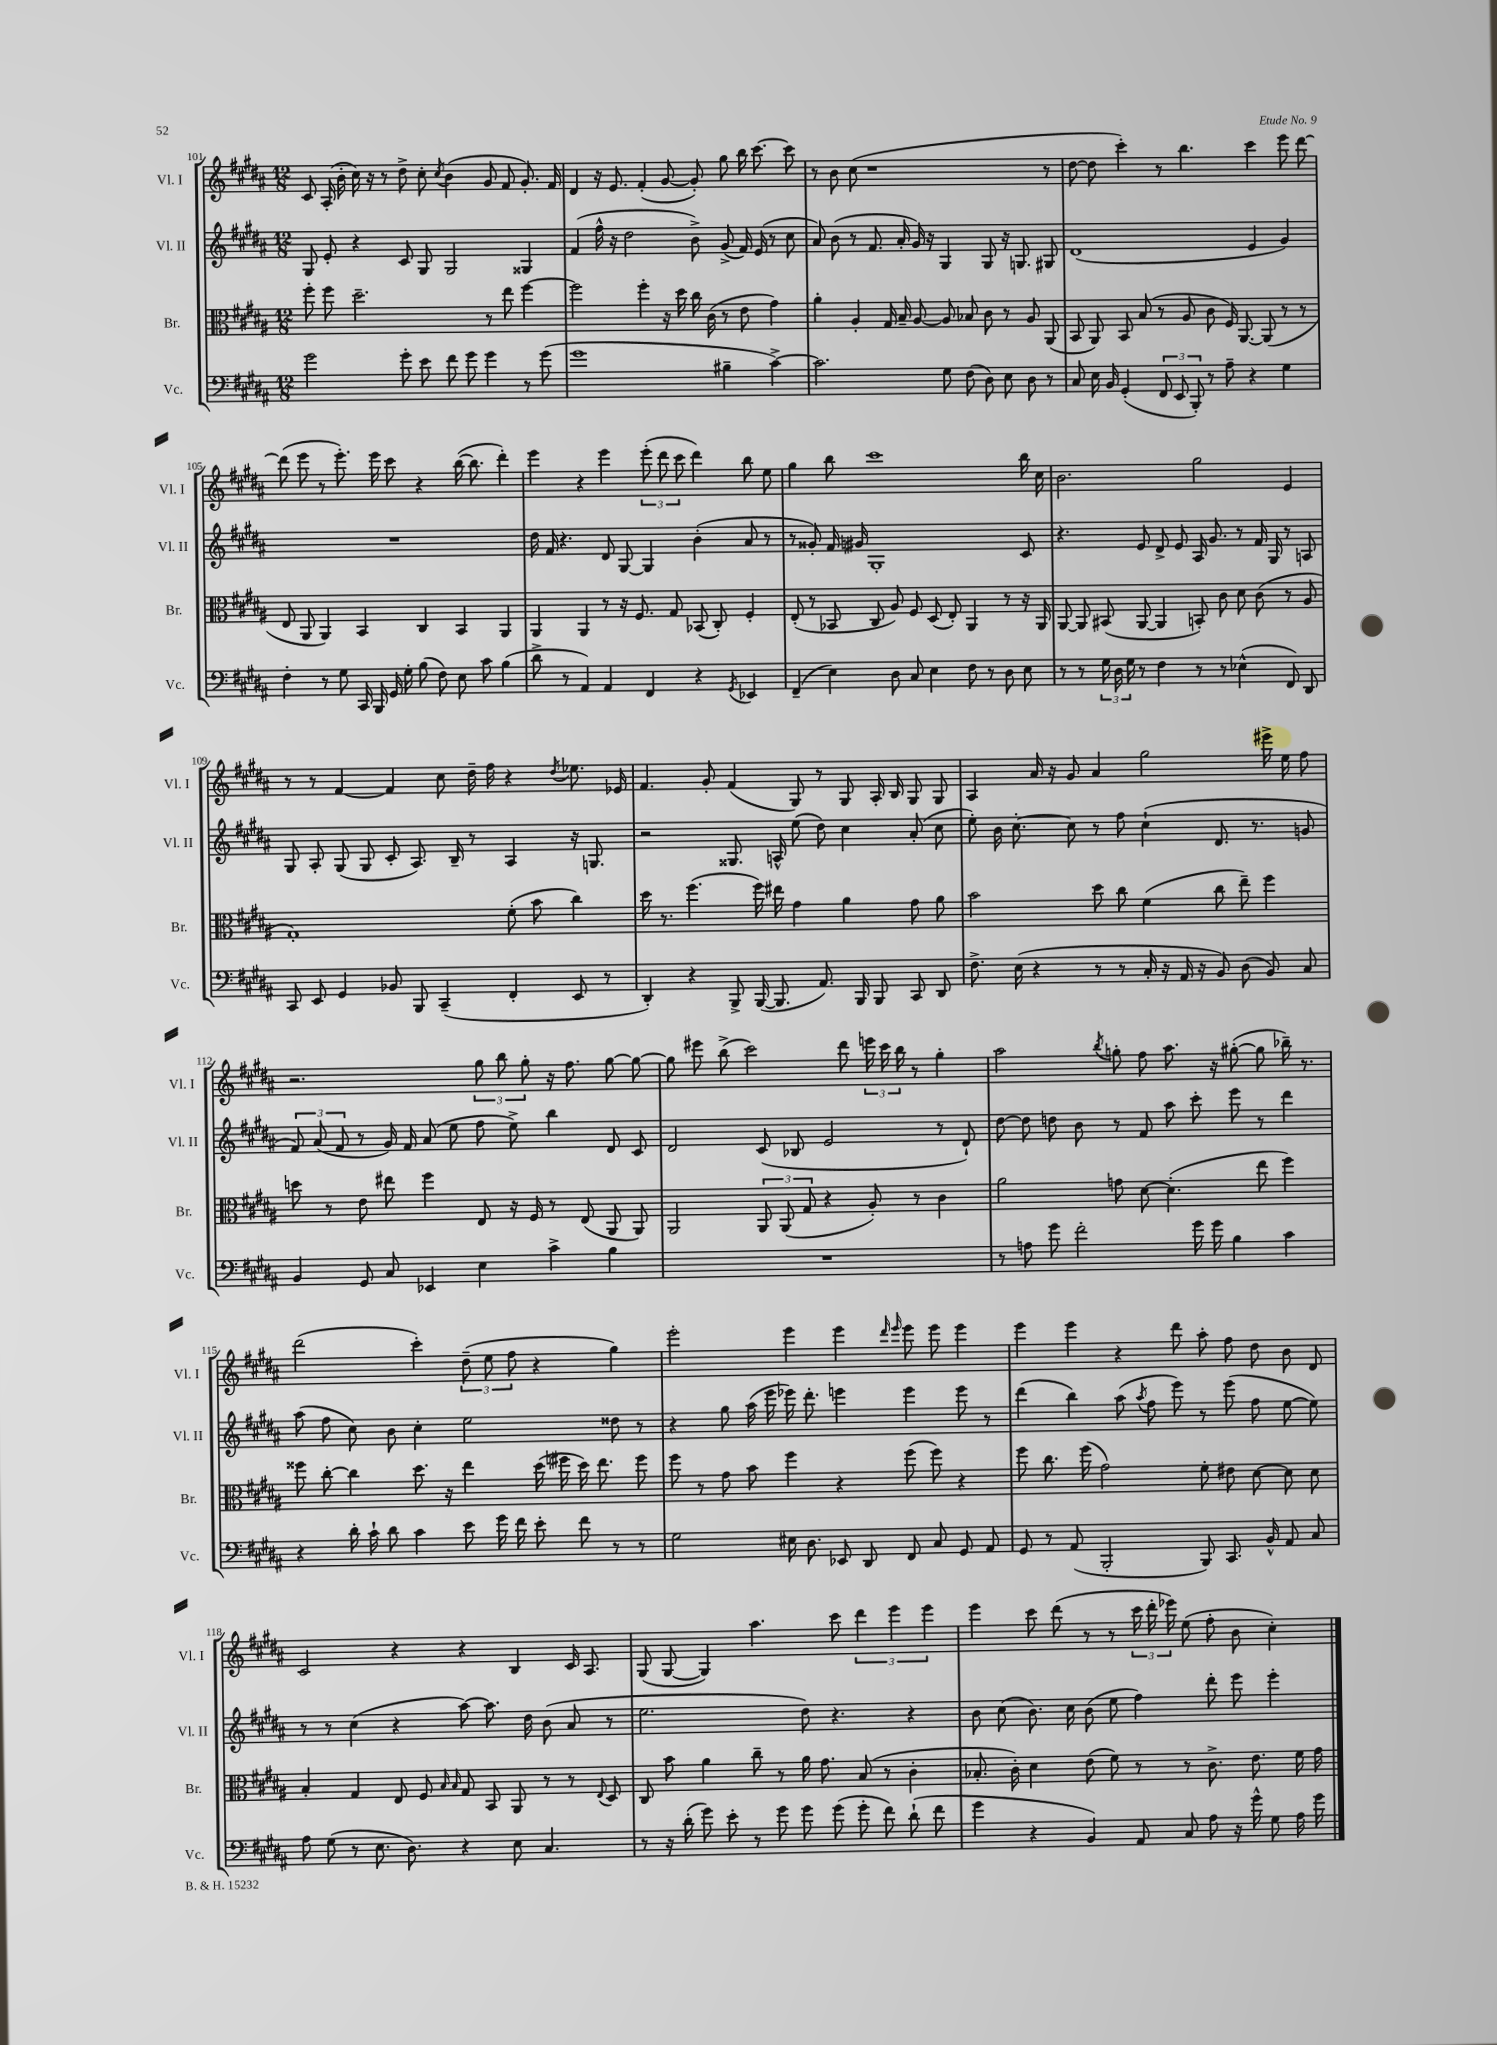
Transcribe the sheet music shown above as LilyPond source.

<<
\new StaffGroup <<
\new Staff = "s0" \with { instrumentName = "Vl. I" shortInstrumentName = "Vl. I" } {
    \clef treble \key b \major \numericTimeSignature \time 12/8
    \autoBeamOff cis'8 ais16-.( b'16-. cis''16) r16 r8 dis''8-> cis''8-. \acciaccatura { cis''8 } b'4( gis'8 fis'8 gis'8.-.) fis'16 |
    dis'4 r16 e'8. fis'4-.( gis'8~ gis'8-.) gis''8 b''16 cis'''8.~ cis'''8 |
    r8 b'8 cis''8( r1 r8 |
    dis''8~ dis''8 cis'''4-.) r8 b''4. cis'''4 e'''8 dis'''8~ |
    dis'''8( e'''8 r8 e'''8.-.) e'''16 cis'''8 r4 b''16~( b''8. dis'''4-.) |
    e'''4 r4 e'''4 \tuplet 3/2 { e'''8-.( dis'''8 cis'''8 } dis'''4) b''8 e''8 |
    gis''4 b''8 cis'''1 b''16 cis''16 |
    b'2. gis''2 e'4 |
    r8 r8 fis'4~ fis'4 cis''8 dis''16-- fis''16 r4 \acciaccatura { dis''8 } ees''8. ees'16 |
    fis'4. gis'8-. fis'4( gis8) r8 gis8 ais16-. b16 gis8 gis8 |
    ais4 ais'16 r16 gis'8 ais'4 gis''2 eis'''16-> e''16 fis''8 |
    r2. \tuplet 3/2 { gis''8 b''8 gis''8-. } r16 fis''8. gis''8~ gis''8~ |
    gis''8 eis'''8 b''8->( cis'''2) dis'''8 \tuplet 3/2 { e'''16 cis'''16 b''16 } r8 gis''4-. |
    ais''2 \acciaccatura { b''8 } g''8-. fis''8 ais''8. r16 gis''8~-.( gis''8 bes''16--) r8. |
    dis'''2( cis'''4-.) \tuplet 3/2 { dis''8--( e''8 fis''8 } r4 gis''4) |
    e'''2-. e'''4 e'''4 \grace { dis'''16 e'''16 } e'''8 e'''8 e'''4 |
    e'''4 e'''4 r4 dis'''8 ais''8-. fis''8 dis''8 b'8 dis'8 |
    cis'2 r4 r4 b4 cis'16 ais8. |
    gis8( gis8~ gis4) ais''4. cis'''8 \tuplet 3/2 { dis'''4 e'''4 e'''4 } |
    e'''4 cis'''8 dis'''8( r8 r8 \tuplet 3/2 { cis'''16 dis'''16-. ees'''16) } e''8( fis''8-. b'8 cis''4-.) \bar "|." |
}
\new Staff = "s1" \with { instrumentName = "Vl. II" shortInstrumentName = "Vl. II" } {
    \clef treble \key b \major \numericTimeSignature \time 12/8
    \autoBeamOff gis8 e'8-. r4 cis'8 gis8 gis2 gisis4 |
    fis'4( fis''16-^ r16 dis''2 b'8->) gis'8->( fis'16) e'16( r8 cis''8 |
    ais'8) b'8( r8 fis'8. ais'16-. gis'16) r16 gis4 gis8 r16 g8. gis8 |
    dis'1( e'4 gis'4) |
    R1. |
    dis''16 fis'16 r4. dis'8 gis8~ gis4 b'4-.( ais'8 r8 |
    r8 gisis'8-.) fis'16 gis'16 gis1-. cis'8 |
    r4. e'8 dis'8-> e'8 ais16 gis'8. r8 fis'16 gis16 r8 a8 |
    gis8 ais8-. gis8( gis8 cis'8-. ais8.) b16-- r8 ais4 r16 g8. |
    r2 gisis8. a16-^ e''8( dis''8) cis''4 ais'8-.( cis''8 |
    e''8-.) b'16 cis''8.~-. cis''8 r8 fis''8 cis''4-!( dis'8. r8. g'8 |
    \tuplet 3/2 { fis'8) ais'8( fis'8 } r8 gis'16) fis'16 ais'8( e''8 fis''8 e''8->) b''4 dis'8 cis'8 |
    dis'2 cis'8( bes8 e'2 r8 dis'8-!) |
    dis''8~ dis''8 d''8 b'8 r8 fis'8 ais''8 cis'''8-. e'''8 r8 dis'''4 |
    ais''8( fis''8 cis''8) b'8 cis''4-. e''2 disis''8 r8 |
    r4 gis''8 ais''16( e'''16 ees'''16) dis'''8.-. e'''4 e'''4 e'''8 r8 |
    dis'''4( b''4) ais''8( \acciaccatura { ais''8 } fis''8 e'''8) r8 e'''8( fis''8 e''8~ e''8) |
    r8 r8 cis''4( r4 ais''8~) ais''8. dis''16 b'8( ais'8 r8 |
    e''2. dis''8) r4. r4 |
    b'8 cis''8( b'8.) cis''16 b'8( e''8 fis''4) dis'''8-. e'''8 e'''4-. \bar "|." |
}
\new Staff = "s2" \with { instrumentName = "Br." shortInstrumentName = "Br." } {
    \clef alto \key b \major \numericTimeSignature \time 12/8
    \autoBeamOff fis''8-. fis''8 dis''2.-- r8 e''8 fis''4~ |
    fis''2 fis''4-. r16 dis''16 cis''16 cis'16( r8 e'8 gis'4) |
    ais'4-. ais4-. gis16 b16-- ais8~ ais8 bes8 cis'8 r8 ais8 ais,8( |
    b,8 ais,8) b,8 b8( r8 ais8 cis'8 fis16) ais,8.~ ais,8( r8 r8 |
    e8 ais,8 ais,4) b,4 cis4 b,4 ais,4 |
    ais,4 ais,4 r8 r16 fis8. gis8 bes,8( cis8-.) fis4-. |
    e8-.( r8 bes,8 cis8 ais8) fis8 dis8( e8-.) ais,4 r8 r16 ais,16 |
    ais,8~ ais,8 bis,8( ais,8~ ais,4 b,8-.) cis'8 dis'8 cis'8( r8 ais8 |
    gis1-.) fis'8-.( b'8 cis''4) |
    dis''16 r8. fis''4.( fis''16) eis''16 gis'4 ais'4 gis'8 ais'8 |
    b'2 dis''8 cis''8 fis'4( cis''8 e''8--) fis''4 |
    d''8 r8 e'8 eis''8 fis''4 e8 r16 fis16 r8 e8( ais,8 ais,8) |
    ais,2 \tuplet 3/2 { ais,8 ais,8( gis8 } r4 ais8-.) r8 cis'4 |
    ais'2 g'8 dis'8~ dis'4.-.( e''8 fis''4) |
    fisis''8 cis''8~-. cis''4 dis''8. r16 e''4 dis''16( fis''16 dis''16) e''8. fis''8 |
    fis''8 r8 gis'8 b'8 fis''4 r4 fis''8( fis''8) r4 |
    fis''8 cis''8. fis''16( gis'2) fis'8-. eis'8 dis'8~ dis'8 dis'8 |
    b4-. gis4 e8 fis8 \grace { b16 b16 } gis8 b,8 ais,8 r8 r8 \appoggiatura { e8 } dis8 |
    cis8 b'8 ais'4 cis''8-- r8 ais'16 gis'8. b8( r8 cis'4-. |
    bes8.-. cis'16-.) dis'4 e'8( fis'8) r8 r8 cis'8.-> e'8. fis'16 gis'16 \bar "|." |
}
\new Staff = "s3" \with { instrumentName = "Vc." shortInstrumentName = "Vc." } {
    \clef bass \key b \major \numericTimeSignature \time 12/8
    \autoBeamOff gis'2 gis'8-. e'8 fis'8 gis'8 gis'4 r8 gis'8( |
    gis'1 bis4-- cis'4~->) |
    cis'2. gis8 fis8( dis8) e8 dis8 r8 |
    cis8 e16 b,16 gis,4-.( \tuplet 3/2 { fis,8 e,8 b,,8-.) } r8 ais8-- r4 gis4 |
    fis4-. r8 gis8 cis,16 b,,16 gis,16 gis16-. b8( fis8) e8 cis'8 b4( |
    dis'8-> r8 ais,4) ais,4 fis,4 r4 \acciaccatura { gis,8 } ees,4 |
    fis,4--( e4) dis8 cis8 e4 fis8 r8 dis8 e8 |
    r8 r8 \tuplet 3/2 { gis16 dis16 gis16 } r8 fis4 r8 r8 ees4-^( fis,8) dis,8 |
    cis,8 e,8 gis,4 bes,8 b,,8 cis,4--( fis,4-. e,8 r8 |
    dis,4-.) r4 b,,8-> b,,16~( b,,8. ais,8.) b,,16 b,,8 cis,8 dis,8 |
    fis8.-> e16( r4 r8 r8 cis16-. r16 ais,16 r16 b,8) dis8( b,8) cis8 |
    b,4 gis,8 cis8 ees,4 e4 cis'4-> b4 |
    R1. |
    r8 a8 gis'8 fis'2-. gis'16 gis'16 b4 cis'4 |
    r4 dis'16-. cis'16-! dis'8 cis'4 e'8 gis'16 fis'16 e'8-. fis'8 r8 r8 |
    gis2 eis16 dis8. ees,8 dis,8 fis,8 cis8 gis,8 ais,8 |
    gis,8 r8 ais,8( b,,2-. b,,8) cis,8. b,16-^ ais,8 cis8 |
    ais8 gis8( r8 e8. dis8.) r4 e8 cis4. |
    r8 r16 dis'16-.( gis'8) e'8-. r8 gis'8 gis'8 gis'8( gis'8-. fis'8) dis'8-!( fis'8 |
    gis'4 r4 b,4) ais,8 cis8 ais8 r16 gis'16-^ gis8 ais16 gis'16 \bar "|." |
}
>>
>>
\layout { \context { \Score currentBarNumber = #101 } }
